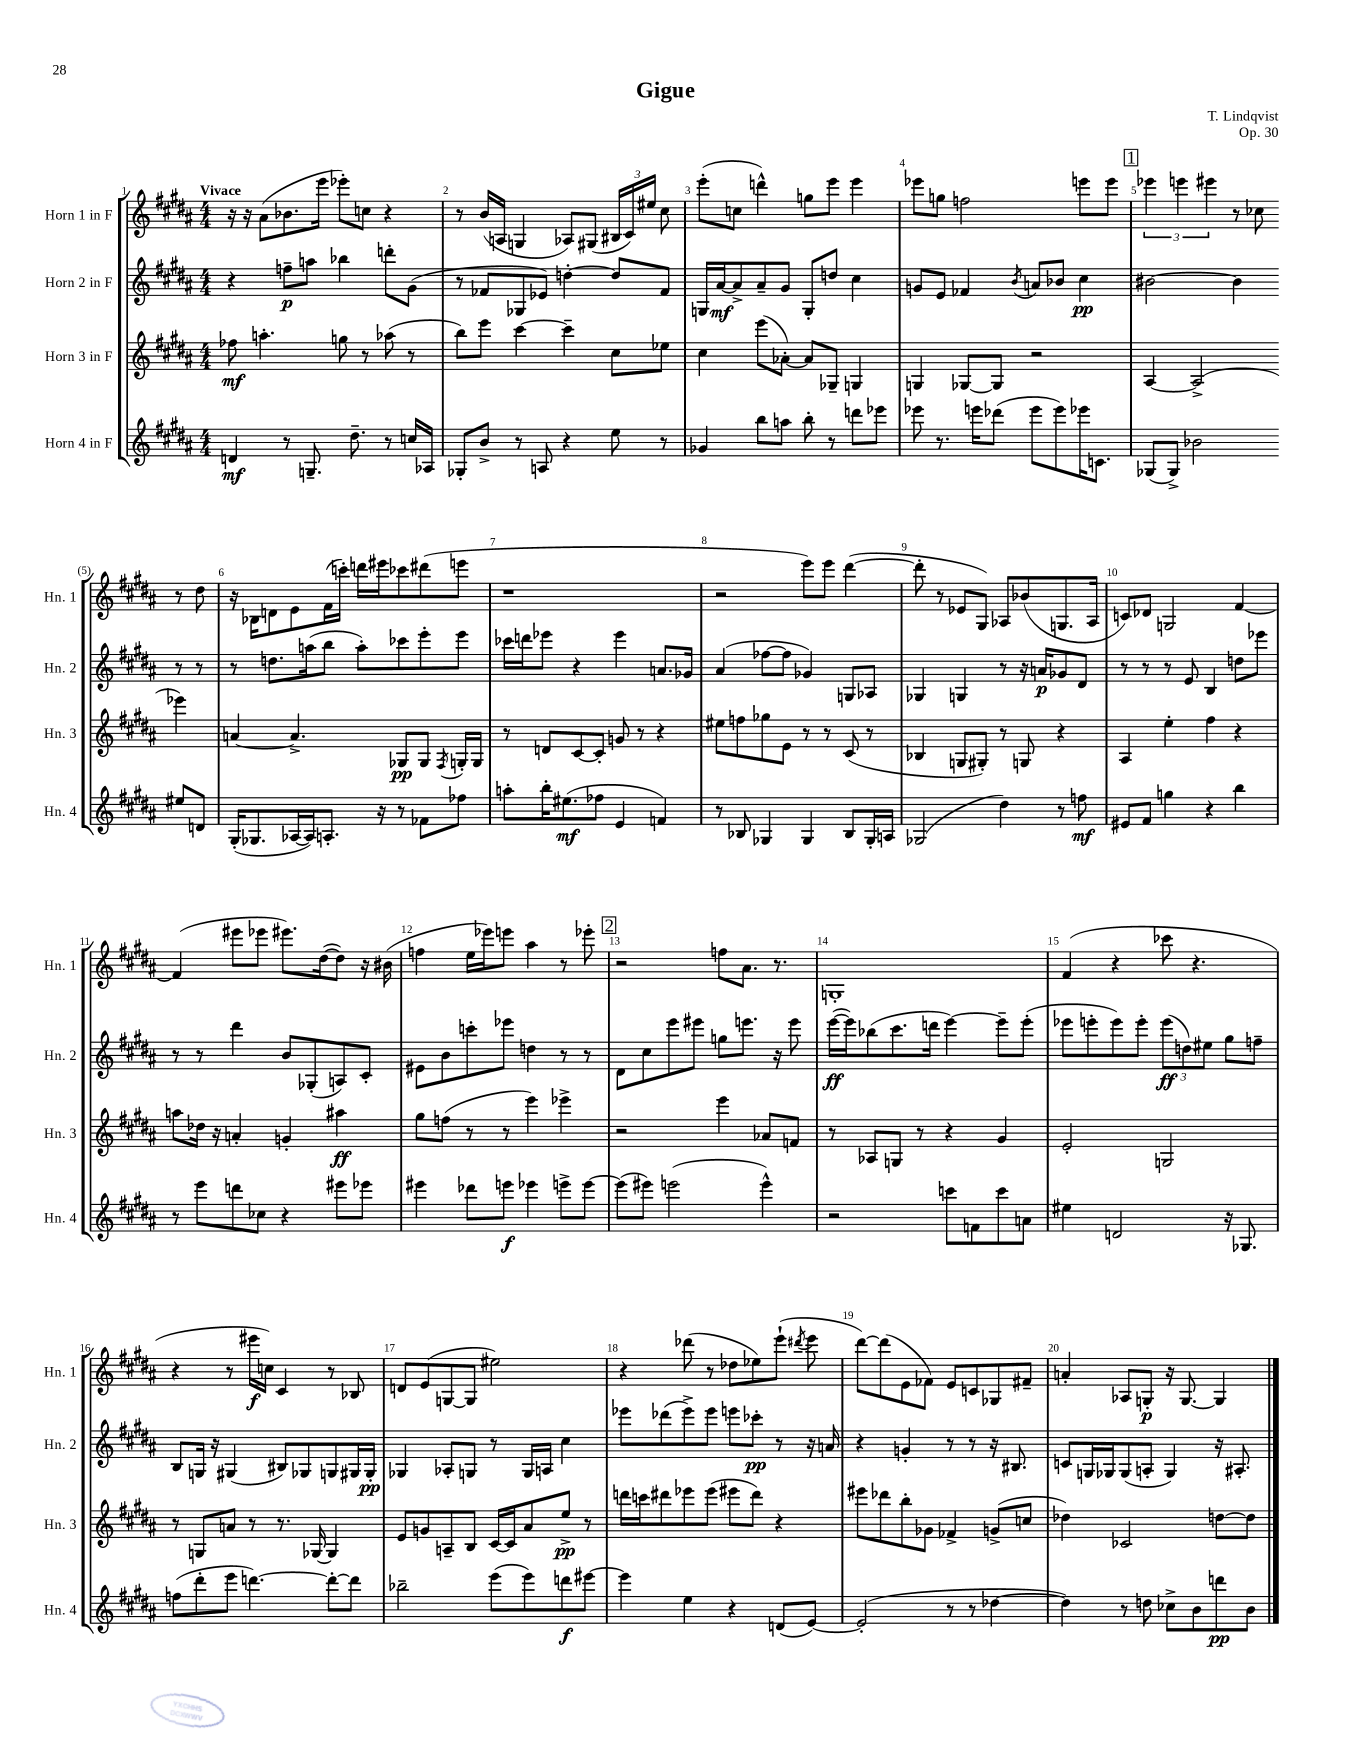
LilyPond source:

\header { title = "Gigue" composer = "T. Lindqvist" opus = "Op. 30" }
<<
\new StaffGroup <<
\new Staff = "s0" \with { instrumentName = "Horn 1 in F" shortInstrumentName = "Hn. 1" } {
    \clef treble \key b \major \numericTimeSignature \time 4/4 \tempo "Vivace"
    \autoBeamOff r16 r16 ais'8[( bes'8. e'''16] ees'''8[-.) c''8] r4 |
    r8 b'16[( a16] g4 aes8[) gis8]( \tuplet 3/2 { bis16[ cis'16) eis''16] } cis''8 |
    e'''8[-.( c''8] d'''4-^) g''8[ e'''8] e'''4 |
    ees'''8[ g''8] f''2 e'''8[ e'''8] |
    \mark \markup { \box "1" } \tuplet 3/2 { ees'''4 e'''4 eis'''4 } r8 ces''8 r8 dis''8 |
    r16 bes16[ d'8 e'8 fis'16( c'''16]-.) d'''16[ eis'''16 ces'''8 dis'''8( e'''8] |
    r1 |
    r2 e'''8[) e'''8] dis'''4~( |
    dis'''8-. r8 ees'8[ gis8]) aes8[ bes'8( g8. aes16] |
    c'8[) des'8] g2 fis'4~ |
    fis'4( eis'''8[ ees'''8] eis'''8.[) dis''16~( dis''8]) r16 bis'16( |
    f''4 e''16[ ees'''16) e'''8] ais''4 r8 ees'''8-. |
    \mark \markup { \box "2" } r2 f''8[ ais'8.] r8. |
    g1-. |
    fis'4( r4 ces'''8 r4. |
    r4 r8 eis'''16[\f c''16]) cis'4 r8 bes8 |
    d'8[ e'8( g8~ g8] eis''2) |
    r4 des'''8( r8 des''8[ ees''8) e'''8]-!( \acciaccatura { dis'''8 } e'''8 |
    dis'''8[~) dis'''8( e'8 fes'8]) e'8[ c'8 ges8 fis'8]-- |
    a'4-. aes8[ g8]-.\p r16 g8.~ g4 \bar "|." |
}
\new Staff = "s1" \with { instrumentName = "Horn 2 in F" shortInstrumentName = "Hn. 2" } {
    \clef treble \key b \major \numericTimeSignature \time 4/4
    \autoBeamOff r4 f''8[--\p a''8] bes''4 d'''8[-. gis'8]( |
    r8 fes'8[ ges8 ees'8]) d''4~-. d''8[ fes'8] |
    g16[ ais'16~\mf ais'8-> ais'8-- gis'8] g8[-. d''8] cis''4 |
    g'8[ e'8] fes'4 \acciaccatura { b'8 } a'8[ bes'8] cis''4\pp |
    \mark \markup { \box "1" } bis'2~ bis'4 r8 r8 |
    r8 d''8.[ a''16( b''8] a''8[-.) ces'''8 e'''8-. e'''8] |
    ces'''16[ d'''16 ees'''8] r4 ees'''4 a'8.[ ges'16] |
    ais'4( fes''8[~ fes''8] ges'4) g8[ aes8] |
    ges4 g4 r8 r16 a'16[\p ges'8 dis'8] |
    r8 r8 r8 e'8 b4 d''8[ ees'''8] |
    r8 r8 dis'''4 b'8[ ges8-.( a8) cis'8]-. |
    eis'8[ b'8 c'''8-. ees'''8] d''4 r8 r8 |
    \mark \markup { \box "2" } dis'8[ cis''8 e'''8 eis'''8] g''8[ e'''8.] r16 e'''8 |
    e'''16[~\ff( e'''16) bes''8( cis'''8. d'''16] e'''4~) e'''8[-- e'''8]-.( |
    ees'''8[ e'''8-. e'''8) e'''8]-. \tuplet 3/2 { e'''8[\ff( d''8) eis''8] } gis''8[ f''8]-- |
    b8[ g16] r16 gis4( bis8[) ges8 g8 gis16 gis16]-.\pp |
    ges4 aes8[-. g8] r8 g16[ a16] cis''4 |
    ees'''8[ des'''8( ees'''8->) ees'''8] e'''8[ ces'''8]-.\pp r8 r16 a'16 |
    r4 g'4-. r8 r8 r16 bis8. |
    c'8[ g16 ges16 ges8( a8]-. ges4) r16 ais8.-. \bar "|." |
}
\new Staff = "s2" \with { instrumentName = "Horn 3 in F" shortInstrumentName = "Hn. 3" } {
    \clef treble \key b \major \numericTimeSignature \time 4/4
    \autoBeamOff fes''8\mf a''4.-. g''8 r8 aes''8( r8 |
    b''8[) e'''8] cis'''4~ cis'''4-- cis''8[ ees''8] |
    cis''4 e'''8[( aes'8]~-.) aes'8[ ges8]-- g4 |
    g4 ges8[~ ges8] r2 |
    \mark \markup { \box "1" } ais4~ ais2->( ees'''4) |
    a'4~ a'4.-> ges8[\pp ges8] \acciaccatura { fis8 } g16[-. g16] |
    r8 d'8[ cis'8~ cis'8]-. g'8 r8 r4 |
    eis''8[ f''8 ges''8 e'8] r8 r8 cis'8( r8 |
    bes4 g8[ gis8]-.) r8 g8 r4 |
    ais4 e''4-. fis''4 r4 |
    a''8[ des''16] r16 a'4-. g'4-. ais''4\ff |
    gis''8[ f''8]( r8 r8 e'''4) ees'''4-> |
    \mark \markup { \box "2" } r2 e'''4 aes'8[ f'8] |
    r8 aes8[ g8] r8 r4 gis'4 |
    e'2-. g2 |
    r8 g8[ a'8] r8 r8. ges16~ ges4 |
    e'8[ g'8 a8-- b8] cis'16[~ cis'16 ais'8 e''8]->\pp r8 |
    d'''16[ c'''16 dis'''8 ees'''8 ees'''8]( eis'''8[ dis'''8]) r4 |
    eis'''8[ des'''8 b''8-. ges'8] fes'4-> g'8[->( c''8] |
    des''4) ces'2 d''8[~ d''8] \bar "|." |
}
\new Staff = "s3" \with { instrumentName = "Horn 4 in F" shortInstrumentName = "Hn. 4" } {
    \clef treble \key b \major \numericTimeSignature \time 4/4
    \autoBeamOff d'4\mf r8 g8.-- dis''8.-- r8 c''16[ aes16] |
    ges8[-. b'8]-> r8 a8 r4 e''8 r8 |
    ges'4 b''8[ a''8] b''8-. r8 d'''8[ ees'''8] |
    ees'''8 r8. e'''16[ des'''8]( e'''8[ e'''8) ees'''16 c'8.] |
    \mark \markup { \box "1" } ges8[( ges8]->) bes'2 eis''8[ d'8] |
    gis16[-.( ges8. aes16~ aes16) a8.]-. r16 r8 fes'8[ fes''8] |
    a''8[-. b''16-. eis''8.\mf( fes''8] e'4 f'4) |
    r8 bes8 ges4 ges4 bes8[ ges16-. a16] |
    ges2( dis''4) r8 f''8\mf |
    eis'8[ fis'8] g''4 r4 b''4 |
    r8 e'''8[ d'''8 ces''8] r4 eis'''8[ ees'''8] |
    eis'''4 des'''8[ e'''8]\f ees'''4 e'''8[-> e'''8]~ |
    \mark \markup { \box "2" } e'''8[( eis'''8]) e'''2( e'''4-^) |
    r2 c'''8[ f'8 c'''8 a'8] |
    eis''4 d'2 r16 ges8. |
    f''8[( dis'''8-. e'''8] d'''4.~) d'''8[~-. d'''8] |
    bes''2-- e'''8[( e'''8) d'''8\f eis'''8]~ |
    eis'''4 e''4 r4 d'8[( e'8]~) |
    e'2-.( r8 r8 des''4~ |
    des''4) r8 d''8 ces''8[-> b'8 d'''8\pp b'8] \bar "|." |
}
>>
>>
\layout { \context { \Score \override BarNumber.break-visibility = ##(#f #t #t) barNumberVisibility = #all-bar-numbers-visible } }
